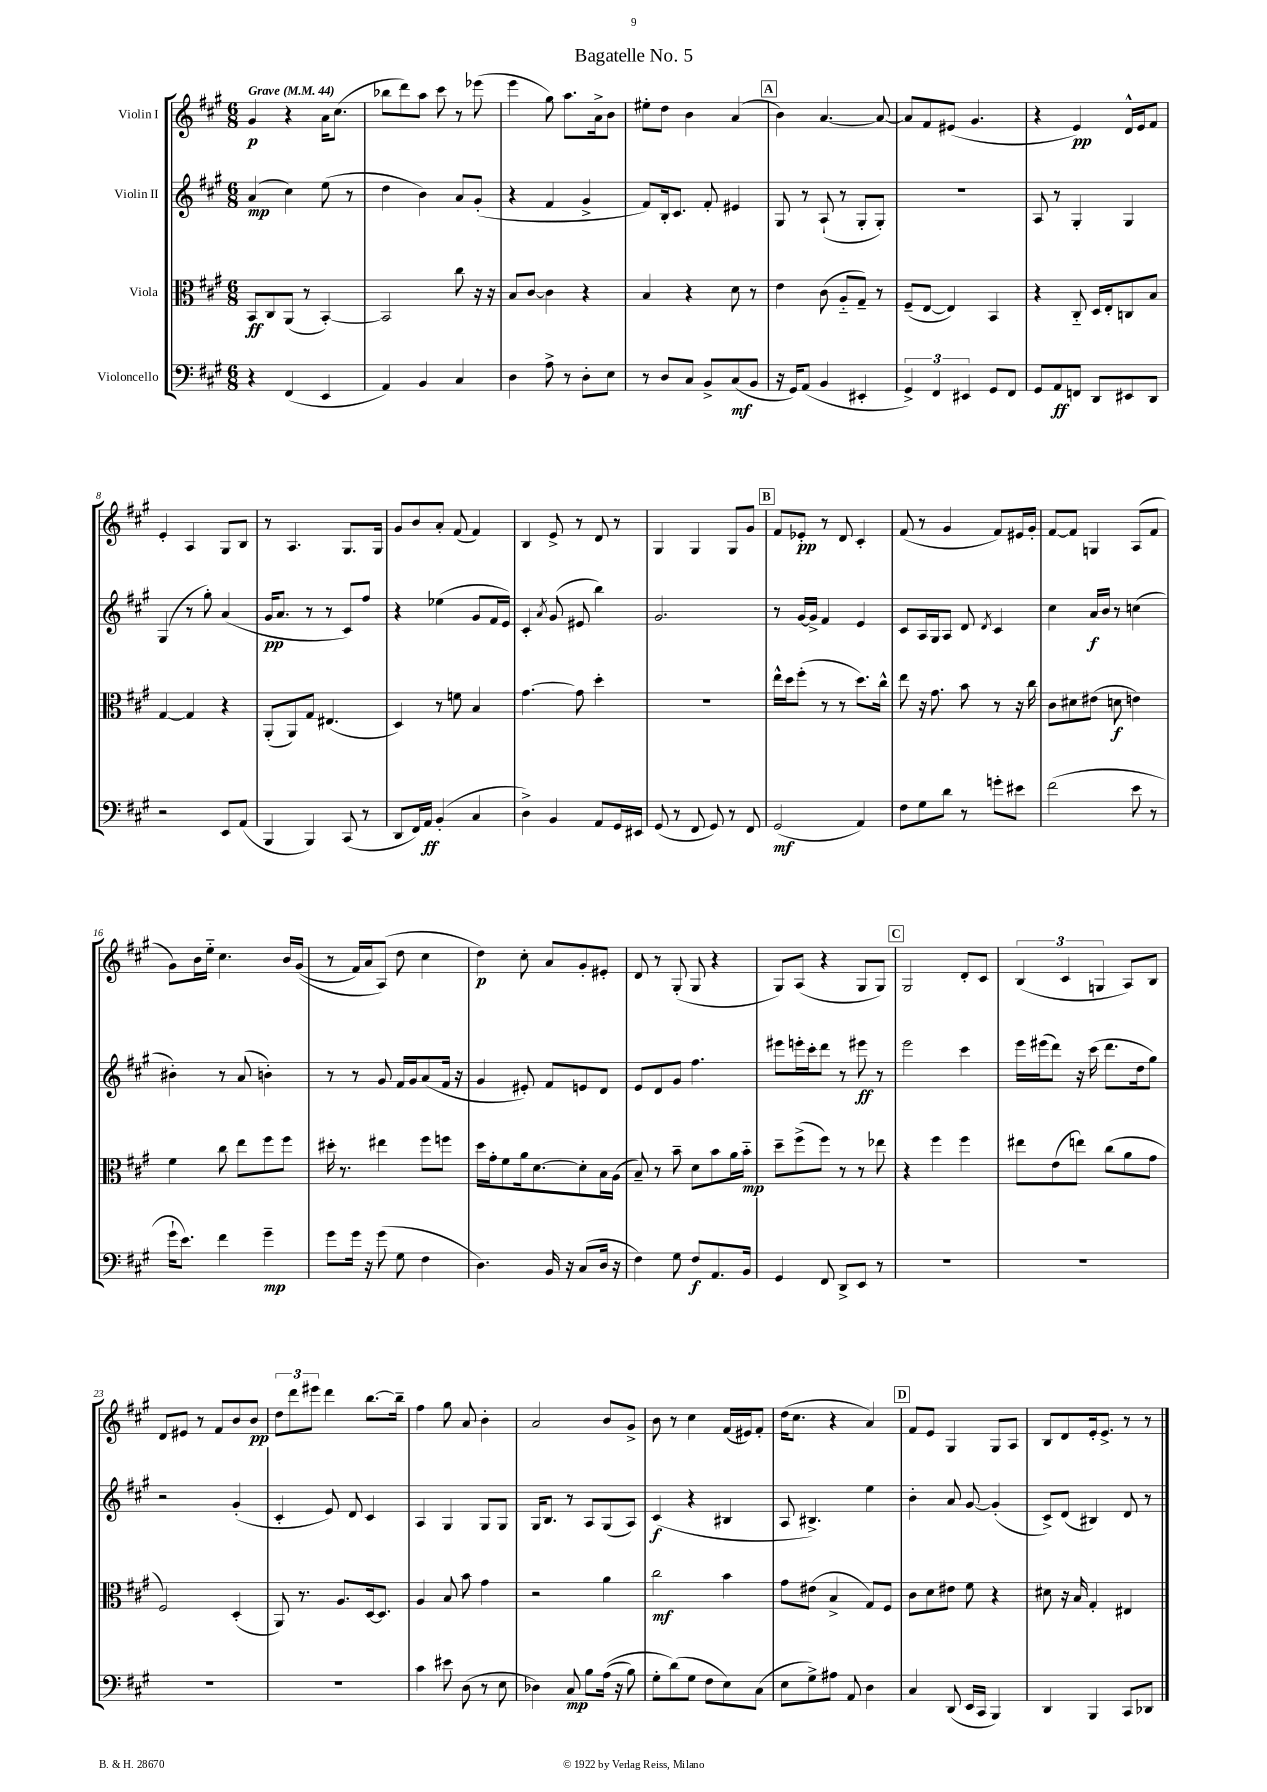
\header { title = "Bagatelle No. 5" }
<<
\new StaffGroup <<
\new Staff = "s0" \with { instrumentName = "Violin I" } {
    \clef treble \key a \major \numericTimeSignature \time 6/8 \tempo "Grave" 4 = 44
    gis'4\p r4 a'16 cis''8.( |
    bes''8 d'''8) a''8 cis'''8 r8 ees'''8( |
    e'''4 gis''8) a''8. a'16-> b'8 |
    eis''8-. d''8 b'4 a'4( |
    \mark \markup { \box "A" } b'4) a'4.~ a'8~ |
    a'8 fis'8 eis'8( gis'4. |
    r4 e'4\pp) d'16-^ e'16 fis'8 |
    e'4-. a4 gis8 b8 |
    r8 a4. gis8. gis16 |
    gis'8 b'8 a'8-. fis'8( fis'4) |
    b4 e'8-> r8 d'8 r8 |
    gis4 gis4 gis8 gis'8 |
    \mark \markup { \box "B" } fis'8 ees'8-.\pp r8 d'8 cis'4-. |
    fis'8( r8 gis'4 fis'8) eis'16 gis'16-. |
    fis'8~ fis'8 g4 a8( fis'8 |
    gis'8) b'16 e''16-_ cis''4. b'16 gis'16(\( |
    r8 fis'16) a'16 a8(\) d''8 cis''4 |
    d''4\p) cis''8-. a'8 gis'8-. eis'8-. |
    d'8 r8 gis8-.( gis8 r4 |
    gis8) a8( r4 gis8 gis8) |
    \mark \markup { \box "C" } gis2 d'8-. cis'8 |
    \tuplet 3/2 { b4( cis'4 g4 } a8) b8 |
    d'8 eis'8 r8 fis'8 b'8 b'8\pp |
    \tuplet 3/2 { d''8 d'''8 eis'''8 } d'''4 b''8.~ b''16-- |
    fis''4 gis''8 a'8 b'4-. |
    a'2 b'8 gis'8-> |
    b'8 r8 cis''4 fis'16( eis'16) fis'8-. |
    d''16( cis''8. r4 a'4) |
    \mark \markup { \box "D" } fis'8 e'8 gis4 gis8 a8 |
    b8 d'8 e'16-. e'8.-> r8 r8 \bar "|." |
}
\new Staff = "s1" \with { instrumentName = "Violin II" } {
    \clef treble \key a \major \numericTimeSignature \time 6/8
    a'4\mp( cis''4) e''8( r8 |
    d''4 b'4) a'8 gis'8-.( |
    r4 fis'4 gis'4-> |
    fis'8) b16-. cis'8. fis'8-. eis'4 |
    \mark \markup { \box "A" } gis8 r8 a8-!( r8 gis8-. gis8-.) |
    R2. |
    a8 r8 gis4-. gis4 |
    gis4( r8 gis''8-.) a'4( |
    gis'16\pp a'8. r8 r8 cis'8) fis''8 |
    r4 ees''4( gis'8 fis'16 e'16) |
    cis'4-. \acciaccatura { a'8 } gis'8( eis'8 b''4) |
    gis'2. |
    \mark \markup { \box "B" } r8 gis'16~ gis'16-> fis'4 e'4 |
    cis'8 a16 gis16 a8 d'8 \acciaccatura { d'8 } cis'4 |
    cis''4 a'16\f b'16 r8 c''4( |
    bis'4-.) r8 a'8( b'4-.) |
    r8 r8 gis'8 fis'16 gis'16 a'8( fis'16 r16 |
    gis'4 eis'8-.) fis'8 e'8 d'8 |
    e'8 d'8 gis'8 fis''4. |
    eis'''8 e'''16-. cis'''16-. d'''8 r8 eis'''8\ff r8 |
    \mark \markup { \box "C" } e'''2 cis'''4 |
    e'''16 eis'''16( d'''8) r16 cis'''16( d'''8. d''16 gis''8) |
    r2 gis'4-.( |
    cis'4-. e'8) d'8 cis'4 |
    a4 gis4 gis8 gis8 |
    gis16 b8. r8 a8 gis8( a8) |
    cis'4\f( r4 bis4 |
    a8 bis4.->) e''4 |
    \mark \markup { \box "D" } b'4-. a'8 gis'8~ gis'4-.( |
    cis'8->) d'8( bis4) d'8 r8 \bar "|." |
}
\new Staff = "s2" \with { instrumentName = "Viola" } {
    \clef alto \key a \major \numericTimeSignature \time 6/8
    b,8\ff cis8 a,8( r8 b,4~-.) |
    b,2 cis''8 r16 r16 |
    b8 cis'8~ cis'4 r4 |
    b4 r4 d'8 r8 |
    \mark \markup { \box "A" } e'4 cis'8( a8-_ gis8--) r8 |
    fis8--( e8~ e4) b,4 |
    r4 cis8-_ d16 e16-. c8 b8 |
    gis4~ gis4 r4 |
    a,8-.( a,8) gis8 eis4.( |
    d4) r8 f'8 b4 |
    gis'4.~ gis'8 d''4-. |
    R2. |
    \mark \markup { \box "B" } e''16-^ d''16 fis''8-.( r8 r8 d''8.) cis''16-^ |
    e''8 r16 gis'8. b'8 r8 r16 cis''16 |
    cis'8 dis'8 eis'8( d'8\f e'4) |
    fis'4 cis''8 e''8 fis''8 fis''8 |
    dis''16-. r8. eis''4 fis''8 f''8 |
    d''16 gis'16-. fis'8 a'16 d'8.~ d'8-. b16 a16( |
    b8--) r8 b'8-- d'8 b'8 a'16 b'16-_\mp |
    d''8-- fis''8->( fis''8) r8 r8 ees''8 |
    \mark \markup { \box "C" } r4 fis''4 fis''4 |
    eis''8 e'8( e''8) cis''8( a'8 gis'8 |
    fis2) d4-.( |
    a,8) r8. a8. d16~ d8. |
    a4 b8 b'8 gis'4 |
    r2 a'4 |
    cis''2\mf b'4 |
    gis'8 eis'8( b4-> gis8) fis8 |
    \mark \markup { \box "D" } cis'8 d'8 eis'8 fis'8 r4 |
    dis'8 r16 b16 gis4-. eis4 \bar "|." |
}
\new Staff = "s3" \with { instrumentName = "Violoncello" } {
    \clef bass \key a \major \numericTimeSignature \time 6/8
    r4 fis,4( e,4 |
    a,4) b,4 cis4 |
    d4 a8-> r8 d8-. e8 |
    r8 d8 cis8 b,8-> cis8\mf( b,8 |
    \mark \markup { \box "A" } r16 gis,16) a,8( b,4 eis,4-. |
    \tuplet 3/2 { gis,4->) fis,4 eis,4 } gis,8 fis,8 |
    gis,8 a,8\ff f,8 d,8 eis,8 d,8 |
    r2 e,8 a,8( |
    b,,4 b,,4) cis,8( r8 |
    d,8 fis,16) a,16\ff b,4-.( cis4 |
    d4->) b,4 a,8 gis,16 eis,16 |
    gis,8( r8 fis,8 gis,8) r8 fis,8 |
    \mark \markup { \box "B" } gis,2\mf( a,4) |
    fis8 gis8 d'8 r8 g'8-. eis'8 |
    fis'2( e'8 r8 |
    gis'16-! e'8.) fis'4 gis'4--\mp |
    gis'8 gis'16 r16 gis'8( gis8 fis4 |
    d4.) b,16 r16 cis8( d16 r16 |
    fis4) gis8 fis8\f a,8. b,16 |
    gis,4 fis,8 d,8-> e,8 r8 |
    \mark \markup { \box "C" } R2. |
    R2. |
    R2. |
    R2. |
    cis'4 eis'8 d8( r8 e8 |
    des4) cis8\mp b8 a16(\( r16 b8) |
    gis8-. d'8(\) gis8 fis8 e8) cis8( |
    e8 gis8->) ais8 a,8 d4 |
    \mark \markup { \box "D" } cis4 d,8( e,16 cis,16 b,,4) |
    d,4 b,,4 cis,8 des,8 \bar "|." |
}
>>
>>
